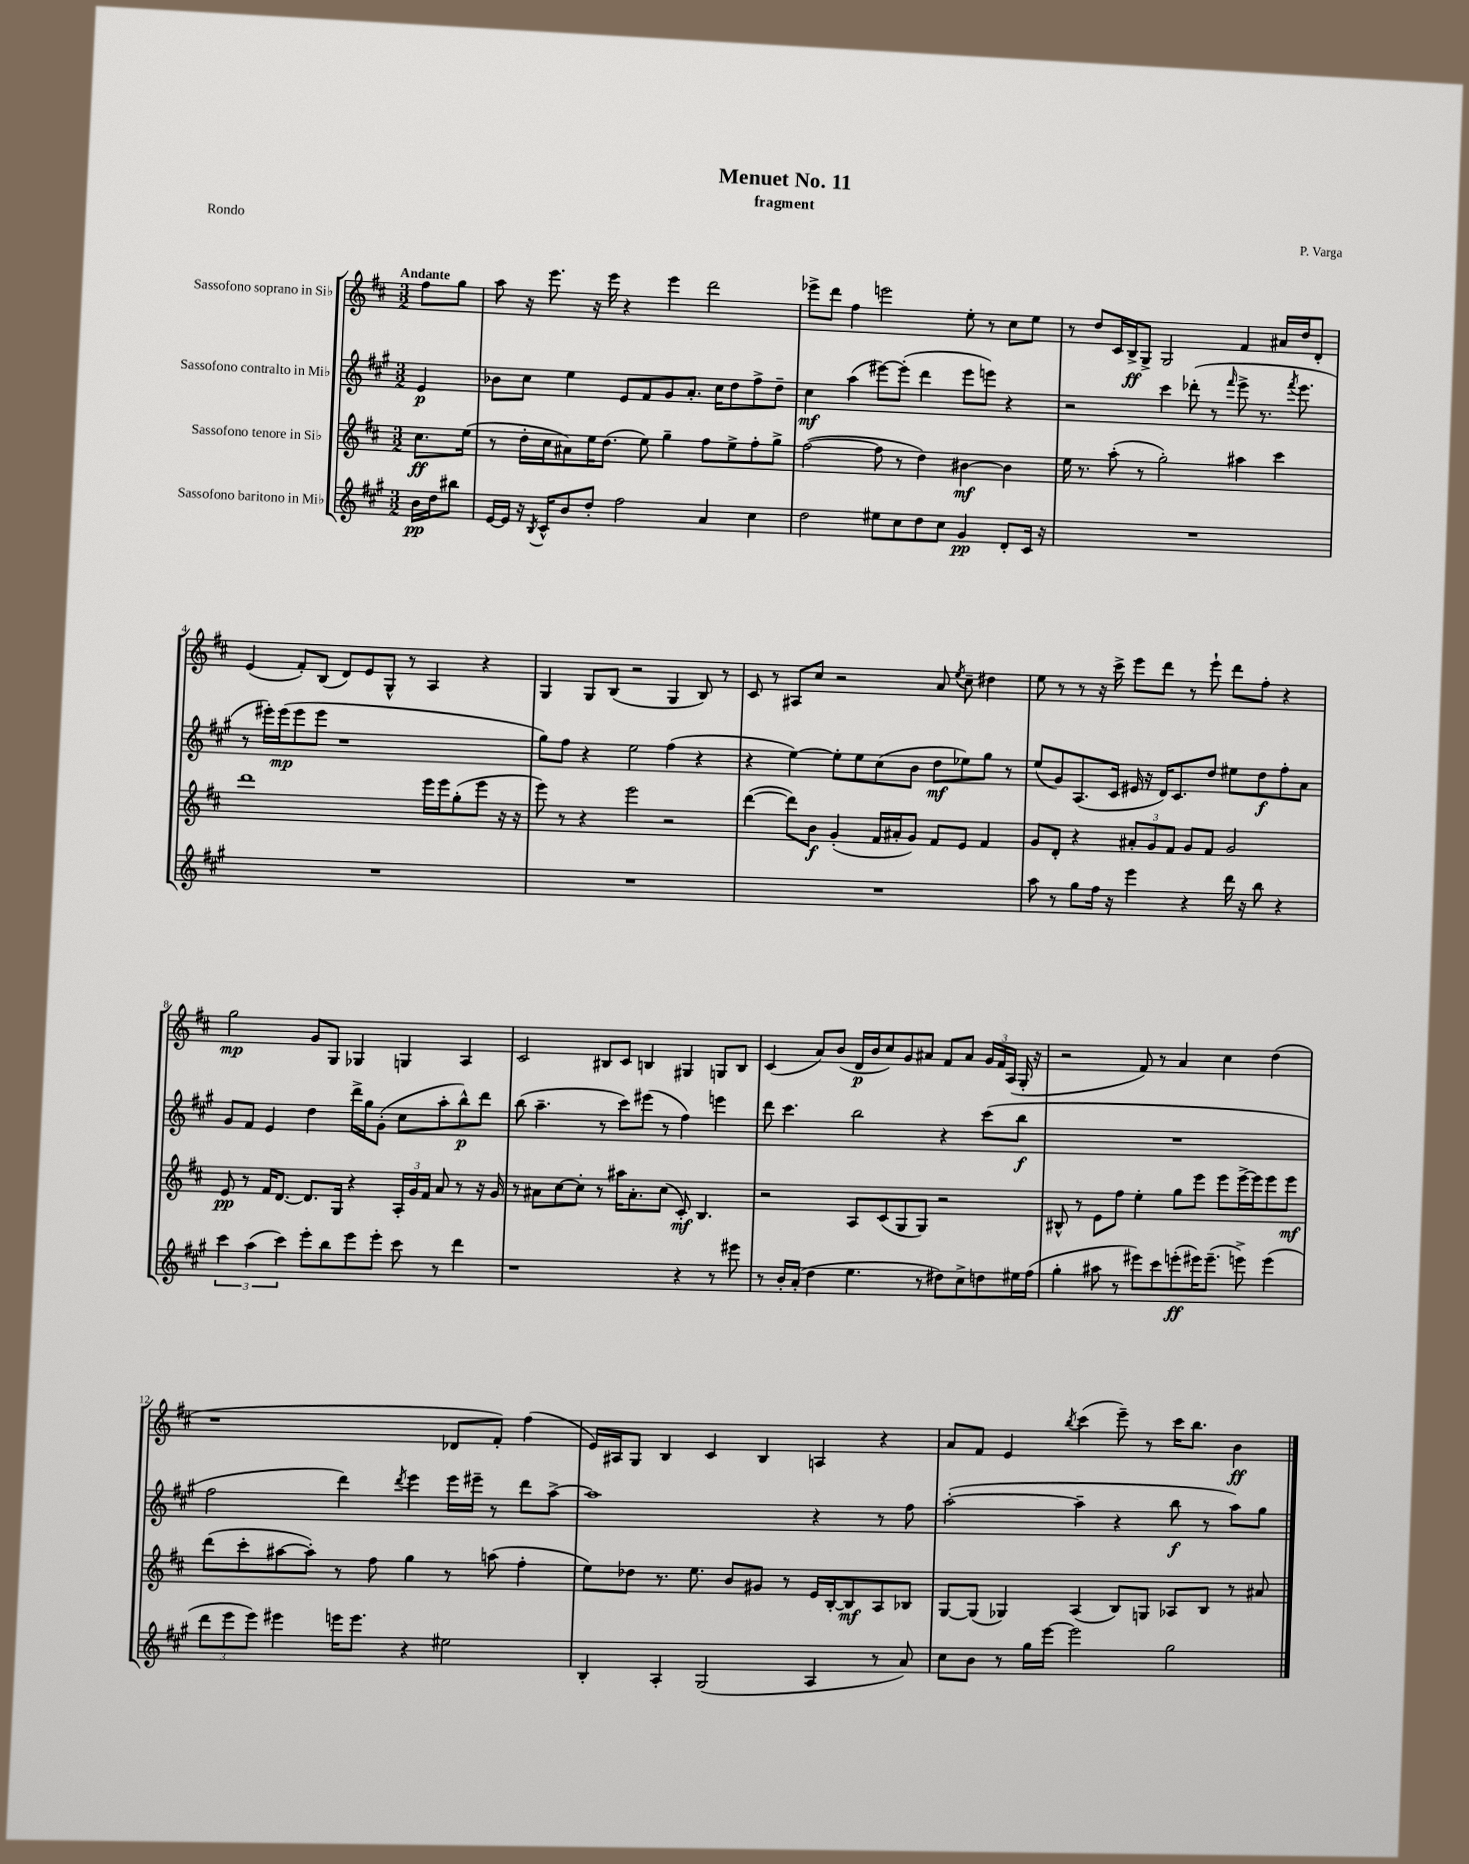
\header { title = "Menuet No. 11" composer = "P. Varga" subtitle = "fragment" piece = "Rondo" }
<<
\new StaffGroup <<
\new Staff = "s0" \with { instrumentName = "Sassofono soprano in Sib" } {
    \clef treble \key d \major \numericTimeSignature \time 3/2 \partial 4 \tempo "Andante"
    \autoBeamOff fis''8[ g''8] |
    a''8 r16 e'''8. r16 e'''16 r4 e'''4 d'''2 |
    ees'''8[-> d'''8] fis''4 e'''2 e''8-. r8 cis''8[ e''8] |
    r8 d''8[ cis'16 b16->\ff g8]-> g2 fis'4 ais'16[ d''16 d'8]-. |
    e'4( fis'8[-.) b8]( d'8[) e'8 g8]-^ r8 a4 r4 |
    g4 g8[ b8]( r2 g4 b8) r8 |
    cis'8 r8 ais8[ cis''8] r2 a'8 \acciaccatura { e''8 } cis''8-- dis''4 |
    e''8 r8 r8 r16 cis'''16-> e'''8[ d'''8] r8 e'''8-! d'''8[ fis''8]-. r4 |
    g''2\mp g'8[ g8] ges4 g4 a4 |
    cis'2 bis8[ cis'8] b4 gis4 g8[ b8] |
    cis'4( a'8[) b'8]( d'16[\p b'16 cis''8) g'8 ais'8] fis'8[ ais'8] \tuplet 3/2 { g'16[ fis'16 a16]( } g16-. r16 |
    r2 fis'8) r8 a'4 cis''4 d''4( |
    r1 des'8[ fis'8]-.) fis''4( |
    e'16[) ais16 g8] b4 cis'4 b4 a4 r4 |
    a'8[ fis'8] e'4 \acciaccatura { b''8 } cis'''4( e'''8--) r8 cis'''16[ b''8.] b'4\ff \bar "|." |
}
\new Staff = "s1" \with { instrumentName = "Sassofono contralto in Mib" } {
    \clef treble \key a \major \numericTimeSignature \time 3/2 \partial 4
    \autoBeamOff e'4\p |
    bes'8[ cis''8] e''4 e'8[ fis'8 gis'8 a'8.]-. cis''16[ d''8 fis''8-> d''8]-- |
    cis''4\mf a''4( eis'''8[~) eis'''8]-.( d'''4 eis'''8[ e'''8]) r4 |
    r2 cis'''4 des'''8-.( r8 \grace { fis'''16 } e'''8-> r8. \acciaccatura { fis'''8 } e'''8. |
    r8 eis'''16[-.) eis'''16\mp( eis'''8 eis'''8] r1 |
    gis''8[) fis''8] r4 e''2 fis''4( r4 |
    r4 e''4~) e''8[-. e''8 cis''8( b'8] d''8[\mf ees''8) gis''8] r8 |
    e''8[( gis'8) a8.( cis'16] eis'16 r16 d'16[) cis'8. d''8] eis''8[ d''8\f fis''8-. a'8] |
    gis'8[ fis'8] e'4 d''4 d'''16[-> gis''16 gis'8]-.( cis''8[ a''8-. b''8-^\p) d'''8] |
    b''8( a''4.-- r8 cis'''8[) eis'''8]( r8 fis''4) e'''4 |
    d'''8 cis'''4. b''2 r4 cis'''8[( b''8]\f |
    R1. |
    fis''2 d'''4) \acciaccatura { d'''8 } e'''4 e'''16[ eis'''16]-- r8 d'''8[ a''8]~-> |
    a''1 r4 r8 fis''8 |
    a''2~-.( a''4-- r4 b''8\f r8 a''8[) gis''8] \bar "|." |
}
\new Staff = "s2" \with { instrumentName = "Sassofono tenore in Sib" } {
    \clef treble \key d \major \numericTimeSignature \time 3/2 \partial 4
    \autoBeamOff cis''8.[\ff e''16]( |
    r8 d''16[-. cis''16 ais'8) e''16 d''8.]( e''8) g''4-- fis''8[ e''8-> fis''8-. g''8]-> |
    fis''2~( fis''8 r8 d''4) bis'4~\mf bis'4 |
    e''16 r8. a''8-.( r8 g''2-.) ais''4 cis'''4 |
    d'''1 e'''16[ e'''16 g''8-.( e'''8] r16 r16 |
    e'''8) r8 r4 e'''2 r2 |
    d'''4~( d'''8[) b'8]\f g'4-.( fis'16[ ais'16-. g'8]) fis'8[ e'8] fis'4 |
    g'8[ d'8]-. r4 \tuplet 3/2 { ais'8[-. g'8 fis'8] } g'8[ fis'8] g'2 |
    e'8\pp r8 fis'16[ d'8.]~ d'8.[ g16] r4 \tuplet 3/2 { a16[-. g'16 fis'16] } a'8 r8 r16 g'16 |
    r8 ais'8[ cis''8~ cis''8]-. r8 ais''16[ ais'8.-. cis''8]( cis'8-.\mf) b4. |
    r2 a8[ cis'8( g8 g8]) r2 |
    bis8-^ r8 e'8[ fis''8] e''4-. g''8[ e'''8] e'''8[ e'''16~-> e'''16 e'''8 e'''8]\mf |
    d'''8[( cis'''8-. ais''8~ ais''8]-.) r8 fis''8 g''4 r8 a''8( fis''4-. |
    e''8[) des''8] r8. e''8. b'8[ gis'8] r8 e'16[ b16~-. b8\mf a8 bes8] |
    g8[~ g8]( ges4) a4( b8[) g8] aes8[ b8] r8 ais'8 \bar "|." |
}
\new Staff = "s3" \with { instrumentName = "Sassofono baritono in Mib" } {
    \clef treble \key a \major \numericTimeSignature \time 3/2 \partial 4
    \autoBeamOff b'16[\pp d''16 bis''8] |
    e'16[~ e'16] r16 \acciaccatura { b8 } cis'16[-^ b'8 d''8]-. fis''2 a'4 cis''4 |
    d''2 eis''8[ cis''8 d''8 cis''8] gis'4\pp d'8[-. cis'16] r16 |
    R1. |
    R1. |
    R1. |
    R1. |
    a''8 r8 gis''8[ fis''16] r16 e'''4 r4 d'''16 r16 b''8 r4 |
    \tuplet 3/2 { cis'''4 a''4( cis'''4) } e'''8[-. b''8 e'''8 e'''8]-. cis'''8 r8 d'''4 |
    r1 r4 r8 eis'''8 |
    r8 b'16[-. a'16]-.( d''4 e''4. r8 dis''8[) cis''8-> d''8 eis''16 fis''16]( |
    gis''4-. ais''8 r8 eis'''8[) cis'''8 e'''8-.\ff( eis'''16) eis'''8.]--( e'''8->) e'''4( |
    \tuplet 3/2 { d'''8[ e'''8 e'''8]) } eis'''4 e'''16[ e'''8.] r4 eis''2 |
    b4-. a4-. gis2( a4 r8 a'8) |
    cis''8[ b'8] r8 gis''16[ e'''16]~ e'''2 gis''2 \bar "|." |
}
>>
>>
